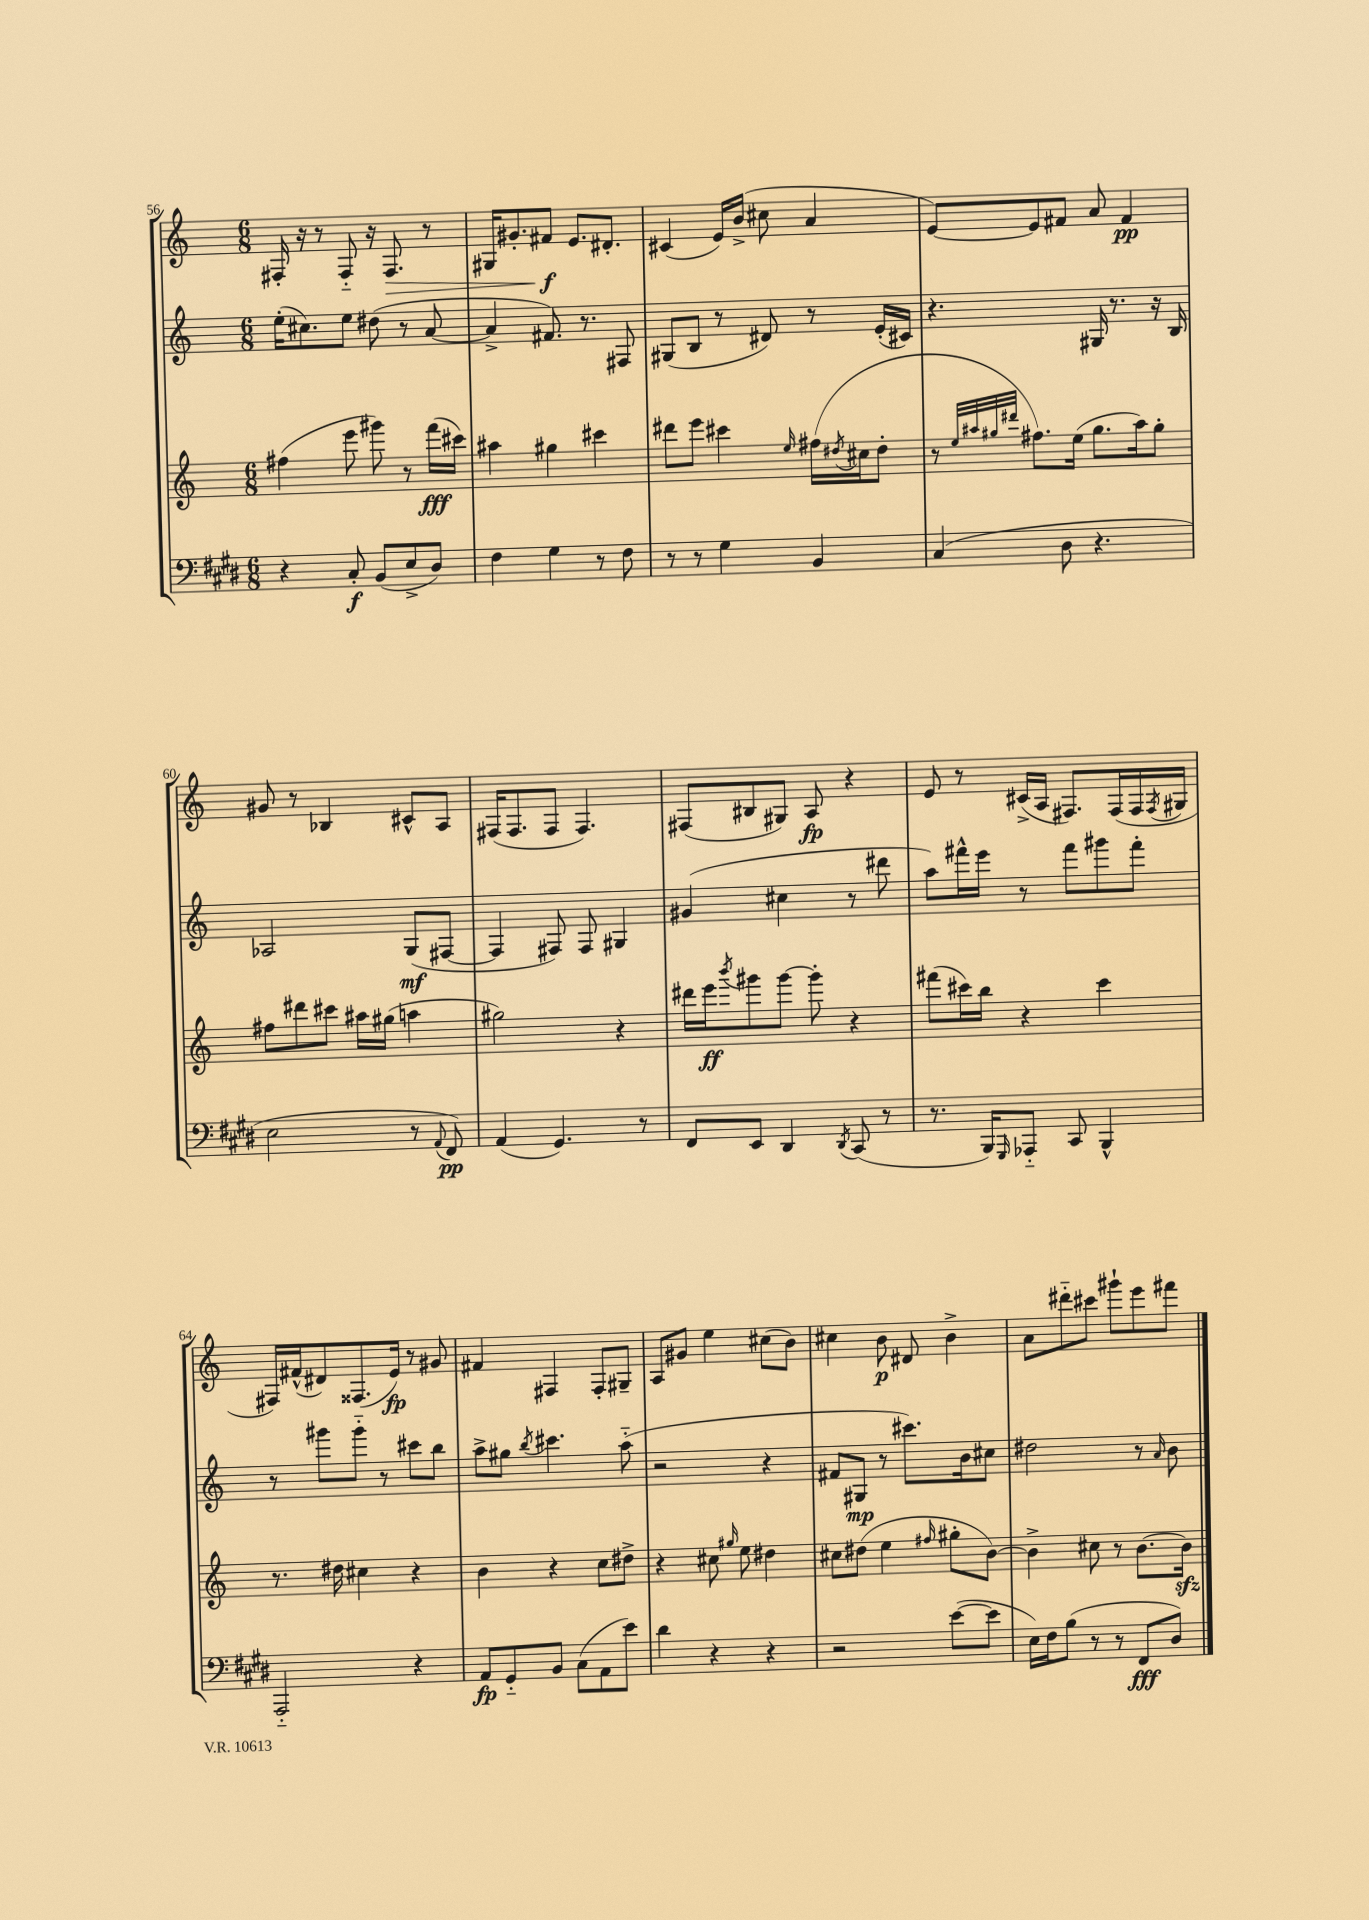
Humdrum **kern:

**kern	**dynam	**kern	**dynam	**kern	**dynam	**kern	**dynam
*part4	*part4	*part3	*part3	*part2	*part2	*part1	*part1
*staff4	*staff4	*staff3	*staff3	*staff2	*staff2	*staff1	*staff1
*clefF4	*	*clefG2	*	*clefG2	*	*clefG2	*
*k[f#c#g#d#]	*	*k[]	*	*k[]	*	*k[]	*
*M6/8	*	*M6/8	*	*M6/8	*	*M6/8	*
=56	=56	=56	=56	=56	=56	=56	=56
4r	.	(4ff#X\	.	(16ee'\KL	.	16F#X'/	.
.	.	.	.	8.cc#X\)	.	16r	.
.	.	.	.	.	.	8r	.
8C#'/	f	8eee\	.	8ee\J	.	8F#/	.
(8BB/L	.	8ggg#X\)	.	(8dd#X\	.	16r	.
!	!	!	!	!	!	!	!LO:HP:b
.	.	.	.	.	.	8.F#/	>
8E^/	.	8r	.	8r	.	.	.
8D#/J)	.	(16fff\LL	fff	[8a/	.	8r	.
.	.	16ccc#X\JJ)	.	.	.	.	.
=57	=57	=57	=57	=57	=57	=57	=57
4F#\	.	4aa#X\	.	4a^/]	.	16G#X/KL	.
.	.	.	.	.	.	8.g#X'/	.
4G#\	.	4gg#X\	.	8.f#X/)	.	8f#X/J	f
.	.	.	.	.	.	8.e/L	]
.	.	.	.	8.r	.	.	.
8r	.	4ccc#X\	.	.	.	.	.
.	.	.	.	.	.	8.d#X'/J	.
8F#\	.	.	.	8F#X/	.	.	.
=58	=58	=58	=58	=58	=58	=58	=58
8r	.	8ddd#X\L	.	(8G#X/L	.	(4c#X/	.
8r	.	8eee\J	.	8B/J	.	.	.
4G#\	.	4ccc#X\	.	8r	.	16e/LL)	.
.	.	.	.	.	.	(16b^/JJ	.
.	.	.	.	8d#X/)	.	8cc#X\	.
.	.	16qqee/	.	.	.	.	.
4BB/	.	(16ff#X\LL	.	8r	.	4a/	.
.	.	8qdd#X/	.	.	.	.	.
.	.	16cc#X\J	.	.	.	.	.
.	.	8dd#'\J	.	(16e'/LL	.	.	.
.	.	.	.	16c#X/JJ)	.	.	.
=59	=59	=59	=59	=59	=59	=59	=59
(4C#/	.	8r	.	4.r	.	[8e/L)	.
.	.	32qqee/LLL	.	.	.	.	.
.	.	32qqaa#X/	.	.	.	.	.
.	.	32qqgg#X/	.	.	.	.	.
.	.	32qqddd#X/JJJ	.	.	.	.	.
.	.	8.ff#X\L)	.	.	.	8e/]	.
8D#\	.	.	.	.	.	8f#X/J	.
.	.	(16ee\Jk	.	.	.	.	.
4.r	.	8.gg#\L	.	16G#X/	.	8a/	.
.	.	.	.	8.r	.	.	.
.	.	.	.	.	.	4f#/	pp
.	.	16aa#\k)	.	.	.	.	.
.	.	8gg#'\J	.	16r	.	.	.
.	.	.	.	16B/	.	.	.
!!LO:LB:g=z
=60	=60	=60	=60	=60	=60	=60	=60
2E\	.	8ff#X\L	.	2A-X/	.	8g#X/	.
.	.	8ddd#X\	.	.	.	8r	.
.	.	8ccc#X\J	.	.	.	4B-X/	.
.	.	16aa#X\LL	.	.	.	.	.
.	.	(16gg#X\JJ	.	.	.	.	.
8r	.	4aan\	.	(8G/L	mf	8c#X^^/L	.
8qqAA/	.	.	.	.	.	.	.
8FF#/)	pp	.	.	[8F#X/J	.	8A/J	.
=61	=61	=61	=61	=61	=61	=61	=61
(4AA/	.	2gg#X\)	.	4F#/]	.	(16F#X/KL	.
.	.	.	.	.	.	8.F#/	.
4.GG#/)	.	.	.	8F#X/)	.	8F#/J	.
.	.	.	.	8F#/	.	4.F#/)	.
.	.	4r	.	4G#X/	.	.	.
8r	.	.	.	.	.	.	.
=62	=62	=62	=62	=62	=62	=62	=62
8FF#/L	.	16ddd#X\LL	.	(4g#X/	.	(8F#X/L	.
.	.	16eee\J	ff	.	.	.	.
.	.	8qbbb/	.	.	.	.	.
8EE/J	.	8ggg#X\	.	.	.	8B#X/	.
4DD#/	.	[8ggg#\J	.	4cc#X\	.	8G#X/J)	.
.	.	8ggg#'\]	.	.	.	8A/	fp
8qDD#/	.	.	.	.	.	.	.
(8CC#/	.	4r	.	8r	.	4r	.
8r	.	.	.	8ddd#X\	.	.	.
=63	=63	=63	=63	=63	=63	=63	=63
8.r	.	(8fff#X\L	.	8aa\L)	.	8e/	.
.	.	16ccc#X\L)	.	16fff#X^^\L	.	8r	.
16BBB/KL)	.	16bb\JJ	.	16eee\JJ	.	.	.
16qqGGG#/	.	.	.	.	.	.	.
8AAA-X/J	.	4r	.	8r	.	(16c#X^/LL	.
.	.	.	.	.	.	16A/JJ	.
8CC#/	.	.	.	8fff#\L	.	8.F#X/L)	.
4BBB^^/	.	4ccc#\	.	8ggg#X\	.	.	.
.	.	.	.	.	.	(16F#/L	.
.	.	.	.	8fff#'\J	.	16F#/	.
.	.	.	.	.	.	8qF#/	.
.	.	.	.	.	.	16G#X/JJ	.
!!LO:LB:g=z
=64	=64	=64	=64	=64	=64	=64	=64
2AAA/	.	8.r	.	8r	.	16F#X/LL)	.
.	.	.	.	.	.	(16f#X^^/J	.
.	.	.	.	8ggg#X\L	.	8d#X/)	.
.	.	16dd#X\	.	.	.	.	.
.	.	4cc#X\	.	8ggg#\J	.	(8.F##X/	.
.	.	.	.	8r	.	.	.
.	.	.	.	.	.	16e/Jk)	fp
4r	.	4r	.	8ccc#X\L	.	8r	.
.	.	.	.	8bb\J	.	8g#X/	.
=65	=65	=65	=65	=65	=65	=65	=65
8AA/L	fp	4b\	.	8aa^\L	.	4f#X/	.
8GG#/	.	.	.	8gg#X\J	.	.	.
.	.	.	.	8qbb/	.	.	.
8BB/J	.	4r	.	4.ccc#X\	.	4F#X/	.
(8C#\L	.	.	.	.	.	.	.
8AA\	.	8cc\L	.	.	.	8F#'/L	.
8e\J)	.	8dd#X^\J	.	(8aa\	.	8G#X~/J	.
=66	=66	=66	=66	=66	=66	=66	=66
4d#\	.	4r	.	2r	.	8A/L	.
.	.	.	.	.	.	8g#X/J	.
4r	.	8cc#X\	.	.	.	4ee\	.
.	.	16qqgg#X/	.	.	.	.	.
.	.	8ee\	.	.	.	.	.
4r	.	4dd#X\	.	4r	.	(8cc#X\L	.
.	.	.	.	.	.	8b\J)	.
=67	=67	=67	=67	=67	=67	=67	=67
2r	.	8cc#X\L	.	8f#X/L	.	4cc#X\	.
.	.	(8dd#X\J	.	8G#X/J	mp	.	.
.	.	4ee\	.	8r	.	8b\	p
.	.	.	.	8.ccc#X\L)	.	8d#X/	.
.	.	16qqff#X/	.	.	.	.	.
([8e\L	.	8gg#X'\L	.	.	.	4b^\	.
.	.	.	.	16b\k	.	.	.
8e\J]	.	[8b\J)	.	8cc#X\J	.	.	.
=68	=68	=68	=68	=68	=68	=68	=68
16E\LL)	.	4b^\]	.	2dd#X\	.	8a\L	.
16F#\J	.	.	.	.	.	.	.
(8B\J	.	.	.	.	.	8ddd#X\	.
8r	.	8cc#X\	.	.	.	8ccc#X\J	.
8r	.	8r	.	.	.	8ggg#X`\L	.
8FF#/L	fff	[8.b\L	.	8r	.	8eee\	.
.	.	.	.	16qqa/	.	.	.
8D#/J)	.	.	.	8b\	.	8fff#X\J	.
.	.	16bzz\Jk]	.	.	.	.	.
==	==	==	==	==	==	==	==
*-	*-	*-	*-	*-	*-	*-	*-
